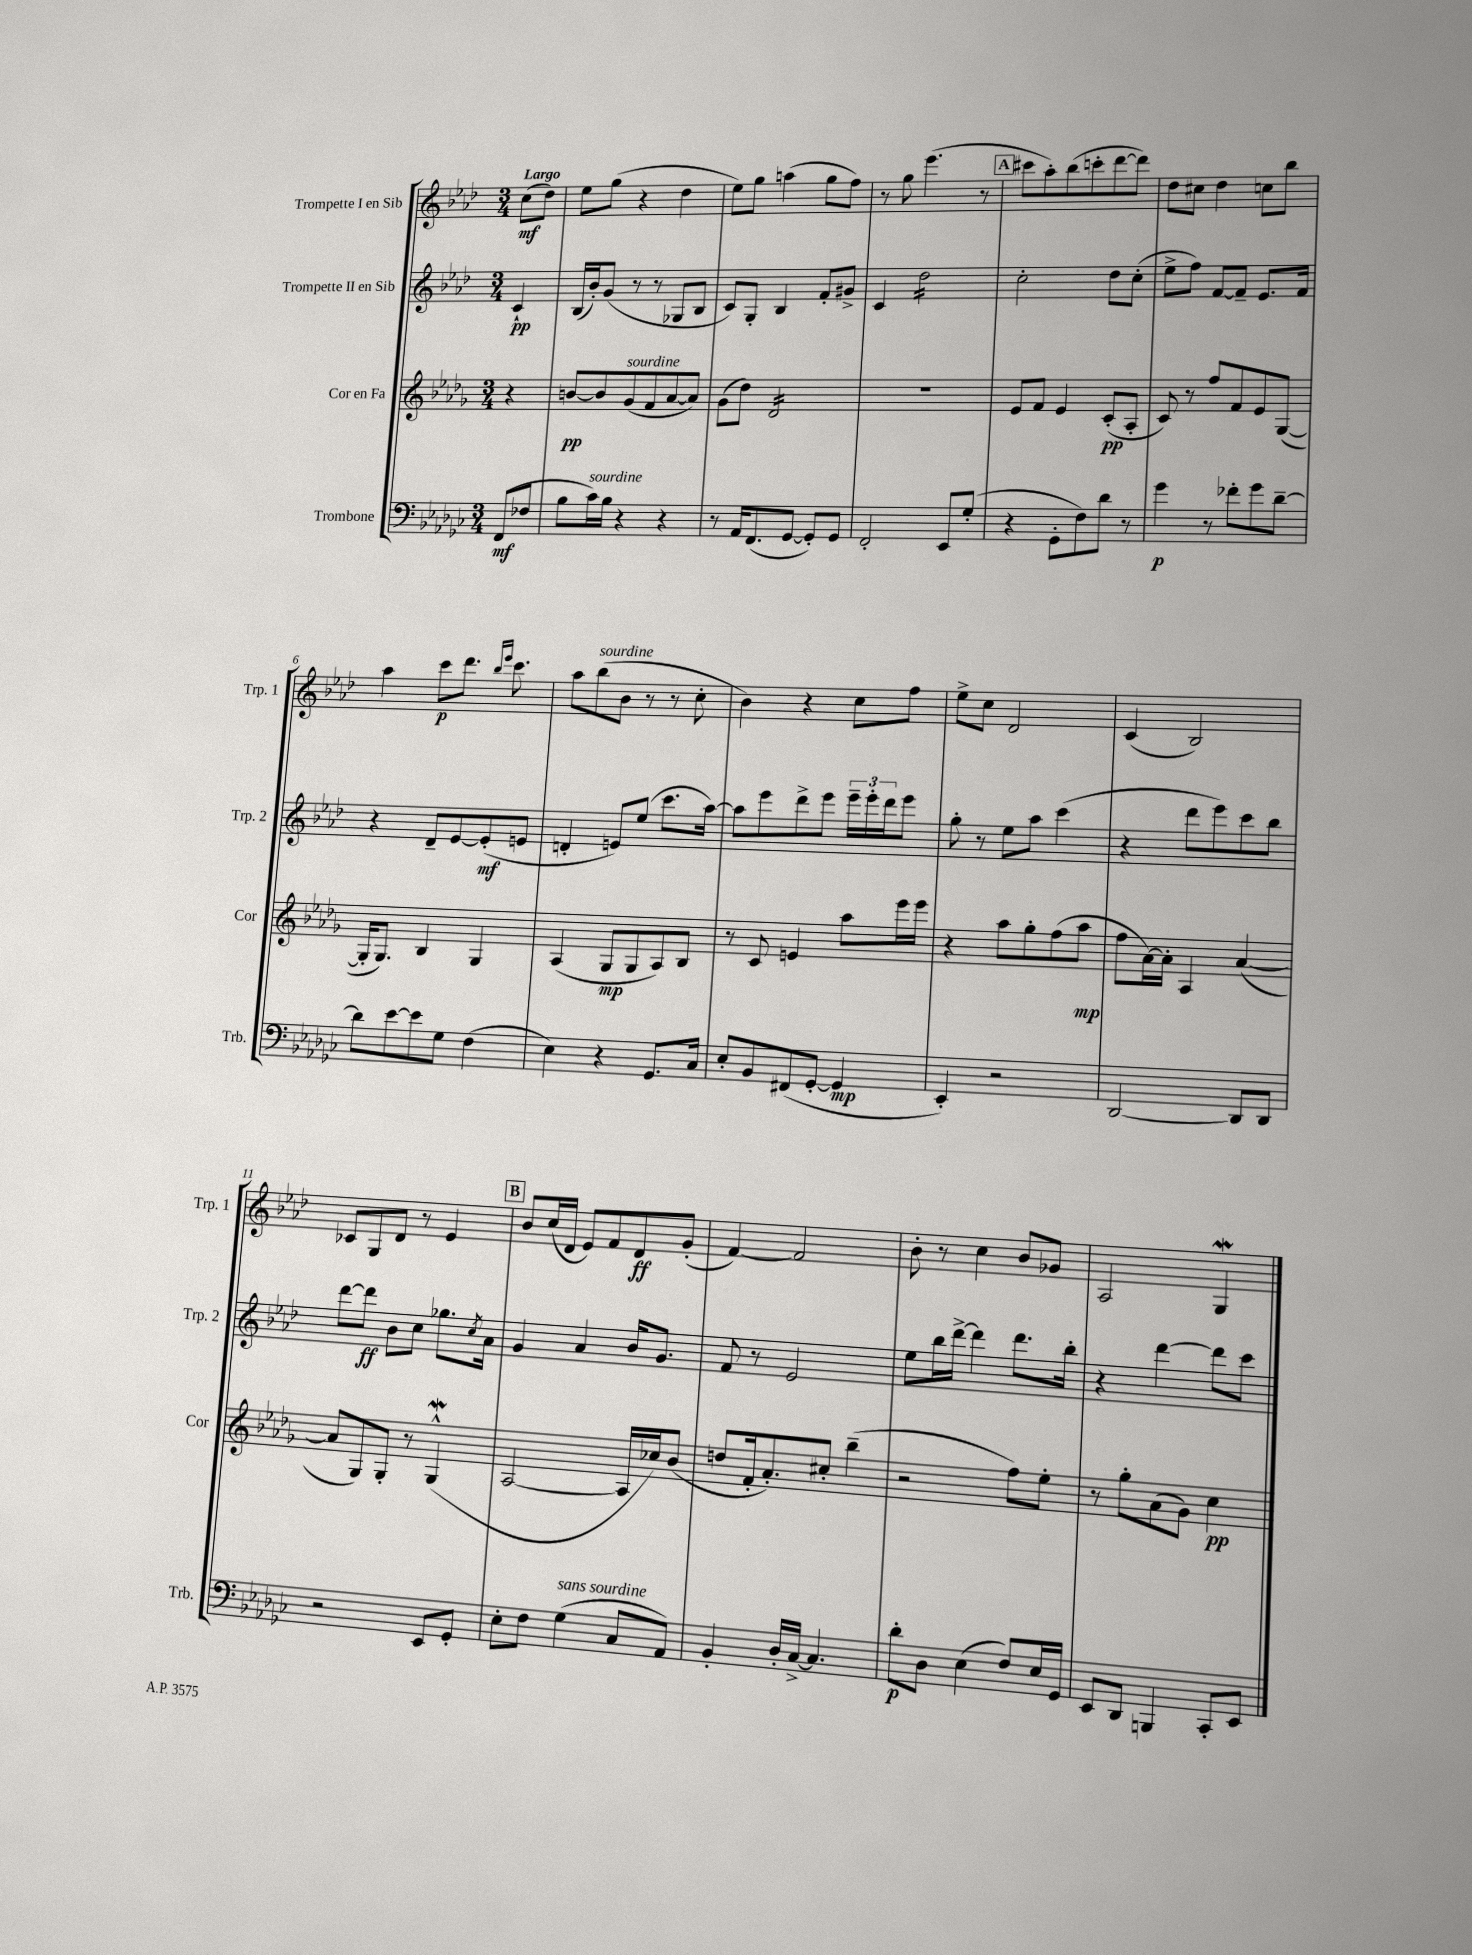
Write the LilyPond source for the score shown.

<<
\new StaffGroup <<
\new Staff = "s0" \with { instrumentName = "Trompette I en Sib" shortInstrumentName = "Trp. 1" } {
    \clef treble \key aes \major \numericTimeSignature \time 3/4 \partial 4 \tempo "Largo"
    c''8\mf( des''8) |
    ees''8 g''8( r4 des''4 |
    ees''8) g''8 a''4( g''8 f''8) |
    r8 g''8 ees'''4.( r8 |
    \mark \markup { \box "A" } cis'''8 aes''8-.) bes''8( c'''8-. des'''8~ des'''8) |
    des''8 cis''8 des''4 c''8 bes''8 |
    aes''4 c'''8\p des'''8. \grace { bes''16 ees'''16 } c'''8. |
    aes''8 bes''8^\markup { \italic "sourdine" }( bes'8 r8 r8 c''8-. |
    bes'4) r4 c''8 f''8 |
    ees''8-> c''8 des'2 |
    c'4( bes2) |
    ces'8 g8 des'8 r8 ees'4 |
    \mark \markup { \box "B" } bes'8 c''16( des'16 ees'8) f'8 des'8\ff g'8-.( |
    f'4~) f'2 |
    bes'8-. r8 c''4 bes'8 ges'8 |
    aes2 g4\mordent \bar "|." |
}
\new Staff = "s1" \with { instrumentName = "Trompette II en Sib" shortInstrumentName = "Trp. 2" } {
    \clef treble \key aes \major \numericTimeSignature \time 3/4 \partial 4
    c'4-!\pp |
    bes16( bes'16-.) g'8( r8 r8 ges8 bes8 |
    c'8) g8-. bes4 f'8-. gis'8-> |
    c'4 des''2:16 |
    \mark \markup { \box "A" } c''2-. des''8 c''8-.( |
    ees''8-> f''8) f'8~ f'8-- ees'8. f'16 |
    r4 des'8-- ees'8~ ees'8-.\mf( e'8 |
    d'4-. e'8) ees''8( c'''8. aes''16~) |
    aes''8 ees'''8 des'''8-> ees'''8 \tuplet 3/2 { ees'''16-- ees'''16-. des'''16 } ees'''8 |
    g''8-. r8 ees''8 aes''8 c'''4( |
    r4 des'''8 ees'''8) c'''8 bes''8 |
    des'''8~ des'''8\ff bes'8 c''8 ges''8. \acciaccatura { c''8 } aes'16 |
    \mark \markup { \box "B" } g'4 aes'4 bes'16 g'8. |
    f'8 r8 ees'2 |
    ees''8 bes''16 des'''16~-> des'''4 des'''8. bes''16-. |
    r4 des'''4~ des'''8 c'''8 \bar "|." |
}
\new Staff = "s2" \with { instrumentName = "Cor en Fa" shortInstrumentName = "Cor" } {
    \clef treble \key des \major \numericTimeSignature \time 3/4 \partial 4
    r4 |
    b'8~\pp b'8 ges'8^\markup { \italic "sourdine" }( f'8 aes'8~ aes'8) |
    ges'8( des''8) des'2:16 |
    R2. |
    \mark \markup { \box "A" } ees'8 f'8 ees'4 c'8-.\pp( aes8-. |
    c'8) r8 f''8 f'8 ees'8 ges8~( |
    ges16-. ges8.) bes4 ges4 |
    aes4( ges8\mp ges8 aes8) bes8 |
    r8 c'8 e'4 aes''8 ees'''16 ees'''16 |
    r4 aes''8 ges''8-. f''8( aes''8\mp |
    f''8 aes'16~) aes'16-. aes4 aes'4~( |
    aes'8 ges8) ges8-. r8 ges4-^\mordent( |
    \mark \markup { \box "B" } aes2~ aes16 ces''16) bes'8( |
    d''8 f'16-. aes'8.-.) cis''8-. bes''4--( |
    r2 f''8) ees''8-. |
    r8 ges''8-. aes'8( ges'8) c''4\pp \bar "|." |
}
\new Staff = "s3" \with { instrumentName = "Trombone" shortInstrumentName = "Trb." } {
    \clef bass \key ges \major \numericTimeSignature \time 3/4 \partial 4
    f,8\mf( fes8 |
    bes8 ces'16^\markup { \italic "sourdine" }) bes16 r4 r4 |
    r8 aes,16 f,8.( ges,8~ ges,8-.) ges,8 |
    f,2-. ees,8 ges8-.( |
    \mark \markup { \box "A" } r4 ges,8-. f8) des'8 r8 |
    ges'4\p r8 fes'8-. ges'8 des'8~-- |
    des'8 ees'8~ ees'8 ges8 f4( |
    ees4) r4 ges,8. ces16 |
    ees8-. bes,8 fis,8( ges,8~-. ges,4\mp |
    ees,4-.) r2 |
    des,2~ des,8 des,8 |
    r2 ees,8 ges,8-. |
    \mark \markup { \box "B" } ees8-. f8 ges4^\markup { \italic "sans sourdine" }( ces8 aes,8) |
    bes,4-. des16-. ces16~-> ces4. |
    des'8-.\p des8 ees4( f8) ees16 ges,16 |
    ees,8 des,8 b,,4 ces,8-. ees,8 \bar "|." |
}
>>
>>
